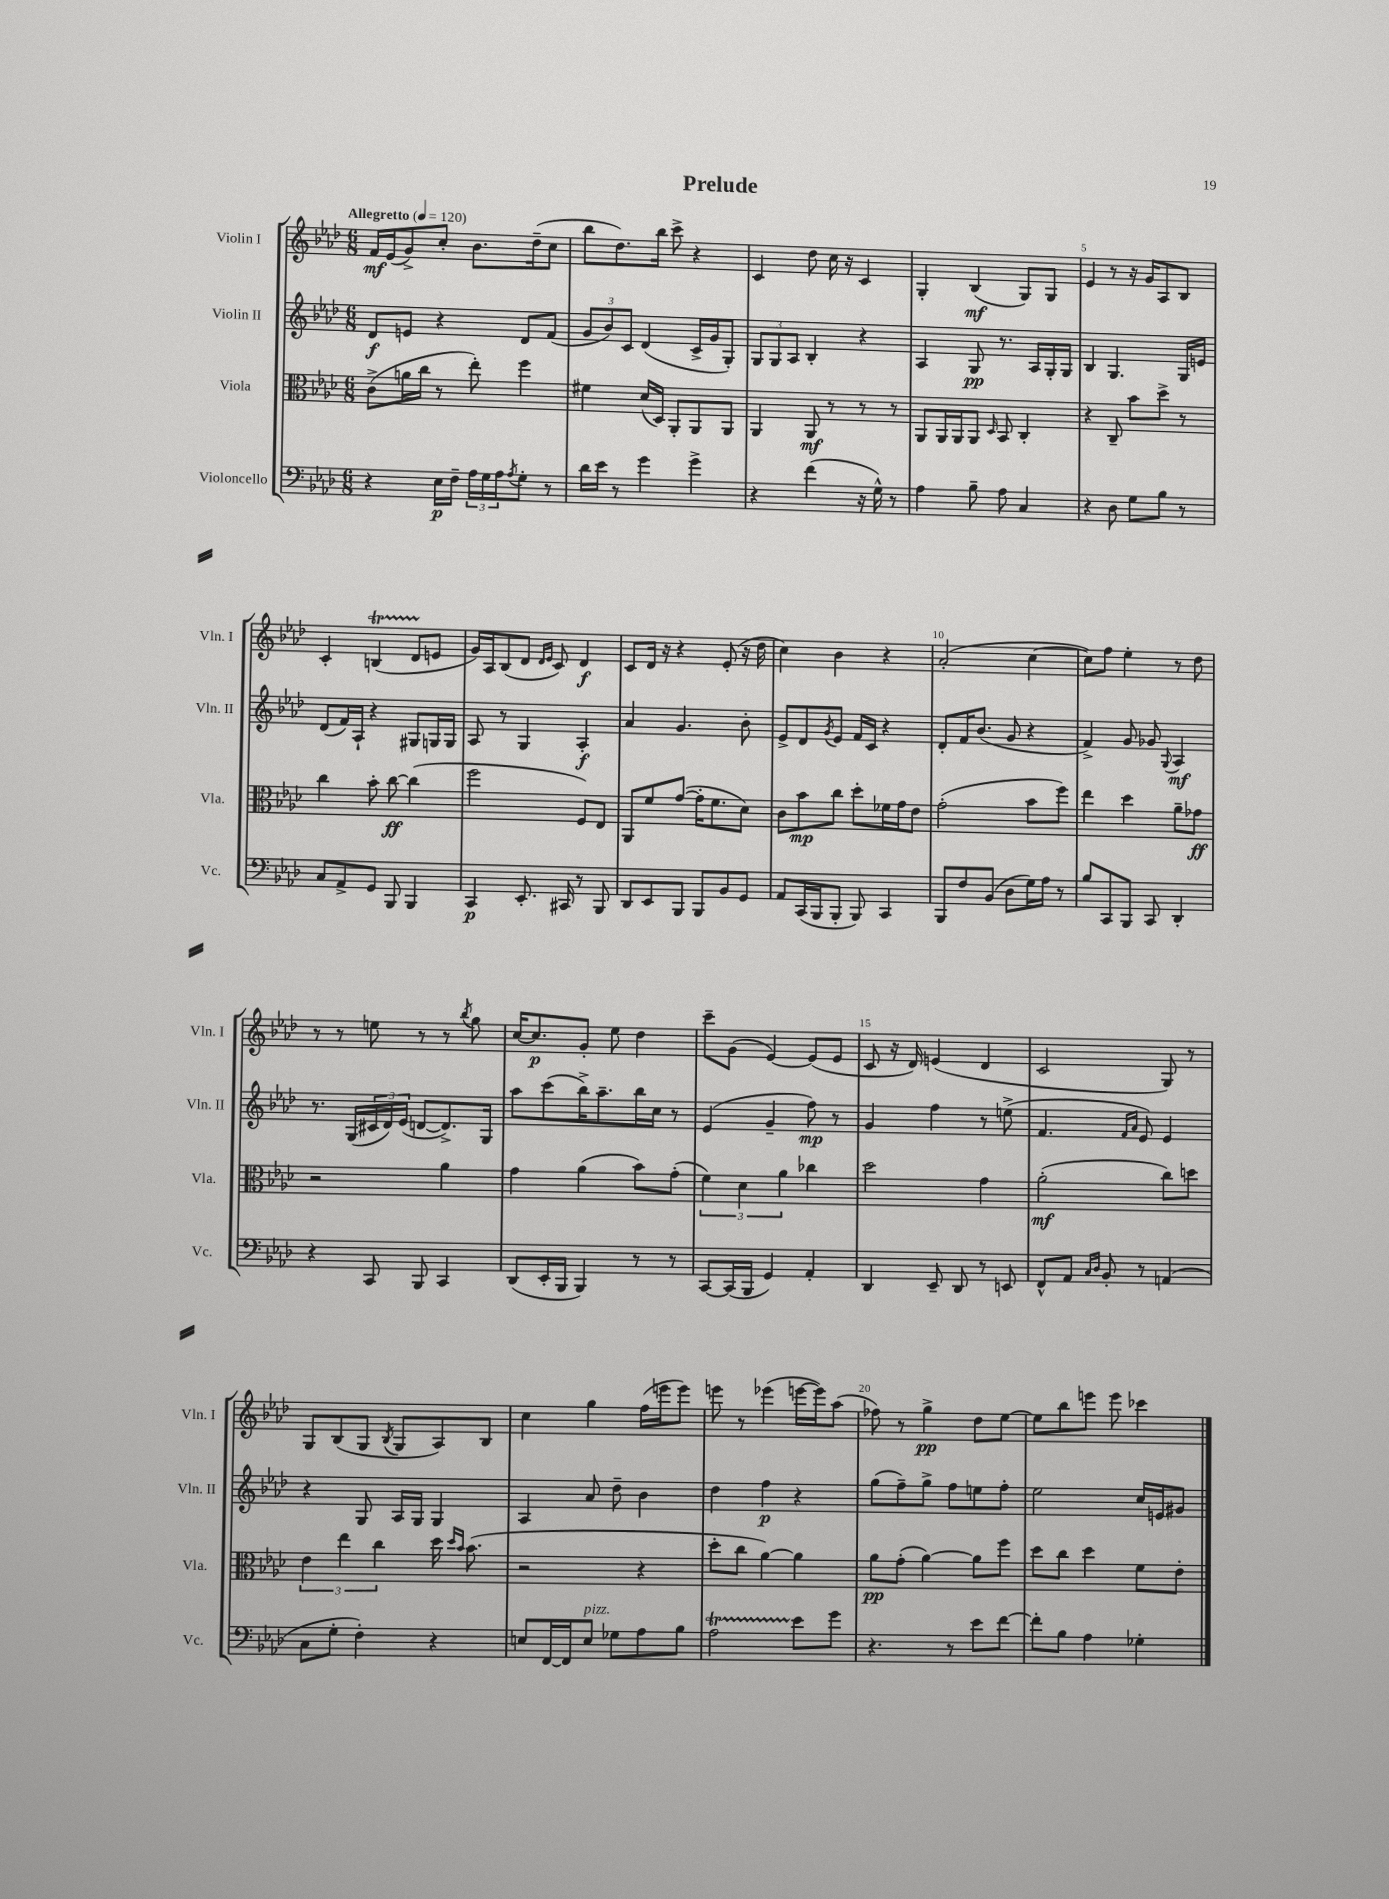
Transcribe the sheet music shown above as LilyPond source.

\header { title = "Prelude" }
<<
\new StaffGroup <<
\new Staff = "s0" \with { instrumentName = "Violin I" shortInstrumentName = "Vln. I" } {
    \clef treble \key aes \major \numericTimeSignature \time 6/8 \tempo "Allegretto" 4 = 120
    f'16\mf ees'16( g'8->) c''8-. bes'8. des''16--( c''8 |
    bes''8 des''8.) bes''16 c'''8-> r4 |
    c'4 des''8 c''16 r16 c'4 |
    g4-. bes4\mf( g8) g8 |
    ees'4 r8 r16 g'16 aes8 bes8 |
    c'4-. b4\startTrillSpan( des'8 e'8\stopTrillSpan |
    g'16) aes16 bes8( des'8 \grace { des'16 ees'16 } c'8) des'4\f |
    c'8 des'16 r16 r4 ees'8-.( r16 des''16 |
    c''4) bes'4 r4 |
    aes'2-.( c''4~ |
    c''8) f''8 ees''4-. r8 des''8 |
    r8 r8 e''8 r8 r8 \acciaccatura { bes''8 } g''8 |
    c''16~ c''8.\p g'8-. ees''8 des''4 |
    c'''8-- g'8( ees'4~) ees'8( ees'8 |
    c'8 r16 des'16) e'4( des'4 |
    c'2 g8) r8 |
    g8 bes8( g8 \acciaccatura { bes8 } g8 aes8) bes8 |
    c''4 g''4 f''16( e'''16 e'''8) |
    e'''8 r8 ees'''4( e'''16~ e'''16) aes''8( |
    fes''8) r8 g''4->\pp des''8 ees''8~ |
    ees''8 bes''8 e'''8 e'''8 ces'''4 \bar "|." |
}
\new Staff = "s1" \with { instrumentName = "Violin II" shortInstrumentName = "Vln. II" } {
    \clef treble \key aes \major \numericTimeSignature \time 6/8
    des'8\f e'8 r4 des'8 f'8( |
    \tuplet 3/2 { g'8 bes'8) c'8 } des'4( c'16-> g'16 g8-.) |
    \tuplet 3/2 { g8 g8 aes8 } bes4-. r4 |
    aes4 g8\pp r8. aes16 g16-. g16 |
    bes4 g4. g16 e'16 |
    des'8( f'16) aes16-! r4 gis8 g16 g16 |
    aes8 r8 g4 aes4-.\f |
    aes'4 g'4. bes'8-. |
    ees'8-> des'8 \acciaccatura { g'8 } ees'8 f'16 c'16 r4 |
    des'8-. f'16 bes'8.( g'8 r4 |
    f'4->) g'8 ges'8 \appoggiatura { g8 } aes4\mf |
    r8. g16( \tuplet 3/2 { cis'16 des'16) ees'16( } d'8~ d'8.->) g16 |
    aes''8 c'''8( bes''16->) aes''8.-- bes''16 c''16 r8 |
    ees'4( g'4-- f''8\mp) r8 |
    g'4 f''4 r8 e''8->( |
    f'4. \grace { f'16 aes'16 } ees'8) ees'4 |
    r4 g8 aes16 g16 g4 |
    aes4 aes'8 des''8-- bes'4 |
    des''4 f''4\p r4 |
    g''8( f''8--) g''8-> f''8 e''8 f''8-. |
    ees''2 c''16 e'16 gis'8 \bar "|." |
}
\new Staff = "s2" \with { instrumentName = "Viola" shortInstrumentName = "Vla." } {
    \clef alto \key aes \major \numericTimeSignature \time 6/8
    c'8->( a'16 c''16 r8 ees''8-.) f''4 |
    fis'4 des'16( des16) aes,8-. aes,8 aes,8 |
    aes,4 aes,8\mf r8 r8 r8 |
    aes,8 aes,16 aes,16 aes,8 \grace { des16 } bes,8 c4-. |
    r4 c8-- bes'8 des''8-> r8 |
    c''4 bes'8-. c''8~\ff c''4( |
    f''2 f8) ees8 |
    aes,8 f'8 g'8~( g'16-. f'8. des'8) |
    c'8 bes'8\mp c''8 des''8-. fes'16 g'16 ees'8 |
    g'2-.( bes'8 f''8) |
    ees''4 des''4 aes'8-- ges'8\ff |
    r2 aes'4 |
    g'4 aes'4( bes'8) g'8-.( |
    \tuplet 3/2 { f'4) des'4 aes'4 } ces''4 |
    des''2 g'4 |
    aes'2-.\mf( c''8) d''8 |
    \tuplet 3/2 { ees'4 ees''4 c''4 } des''16 \grace { des''16 bes'16 } bes'8.( |
    r2 r4 |
    des''8-. c''8 aes'4~) aes'4 |
    aes'8\pp g'8-.( aes'4~) aes'8 f''8 |
    des''8 c''8 des''4 f'8 ees'8-. \bar "|." |
}
\new Staff = "s3" \with { instrumentName = "Violoncello" shortInstrumentName = "Vc." } {
    \clef bass \key aes \major \numericTimeSignature \time 6/8
    r4 ees16\p f16-- \tuplet 3/2 { aes16 g16 aes16 } \acciaccatura { aes8 } g8-. r8 |
    des'16 ees'16 r8 g'4 g'4-> |
    r4 f'4( r16 g16-^) r8 |
    aes4 bes8-- aes8 c4 |
    r4 des8 g8 bes8 r8 |
    c8 aes,8-> g,8 bes,,8 bes,,4 |
    c,4\p ees,8.-. cis,16 r8 bes,,8 |
    des,8 ees,8 bes,,8 bes,,8 bes,8 g,8 |
    aes,8 c,16( bes,,16 bes,,8-. bes,,8) c,4 |
    bes,,8 f8 bes,8( des8 g16) aes16 r8 |
    bes8 c,8 bes,,8 c,8 des,4-. |
    r4 c,8 bes,,8 c,4 |
    des,8( ees,16-. bes,,16 bes,,4) r8 r8 |
    c,8~ c,16( bes,,16 g,4) aes,4-. |
    des,4 ees,8-- des,8 r8 e,8 |
    f,8-^ aes,8 \grace { c16 des16 } bes,8-. r8 a,4( |
    c8 g8-. f4-.) r4 |
    e8 f,16~ f,16 e8^\markup { \italic "pizz." } ges8 aes8 bes8 |
    aes2\startTrillSpan ees'8\stopTrillSpan g'8 |
    r4. r8 ees'8 f'8~ |
    f'8-. bes8 aes4 ges4-. \bar "|." |
}
>>
>>
\layout { \context { \Score \override BarNumber.break-visibility = ##(#f #t #t) barNumberVisibility = #(every-nth-bar-number-visible 5) } }
